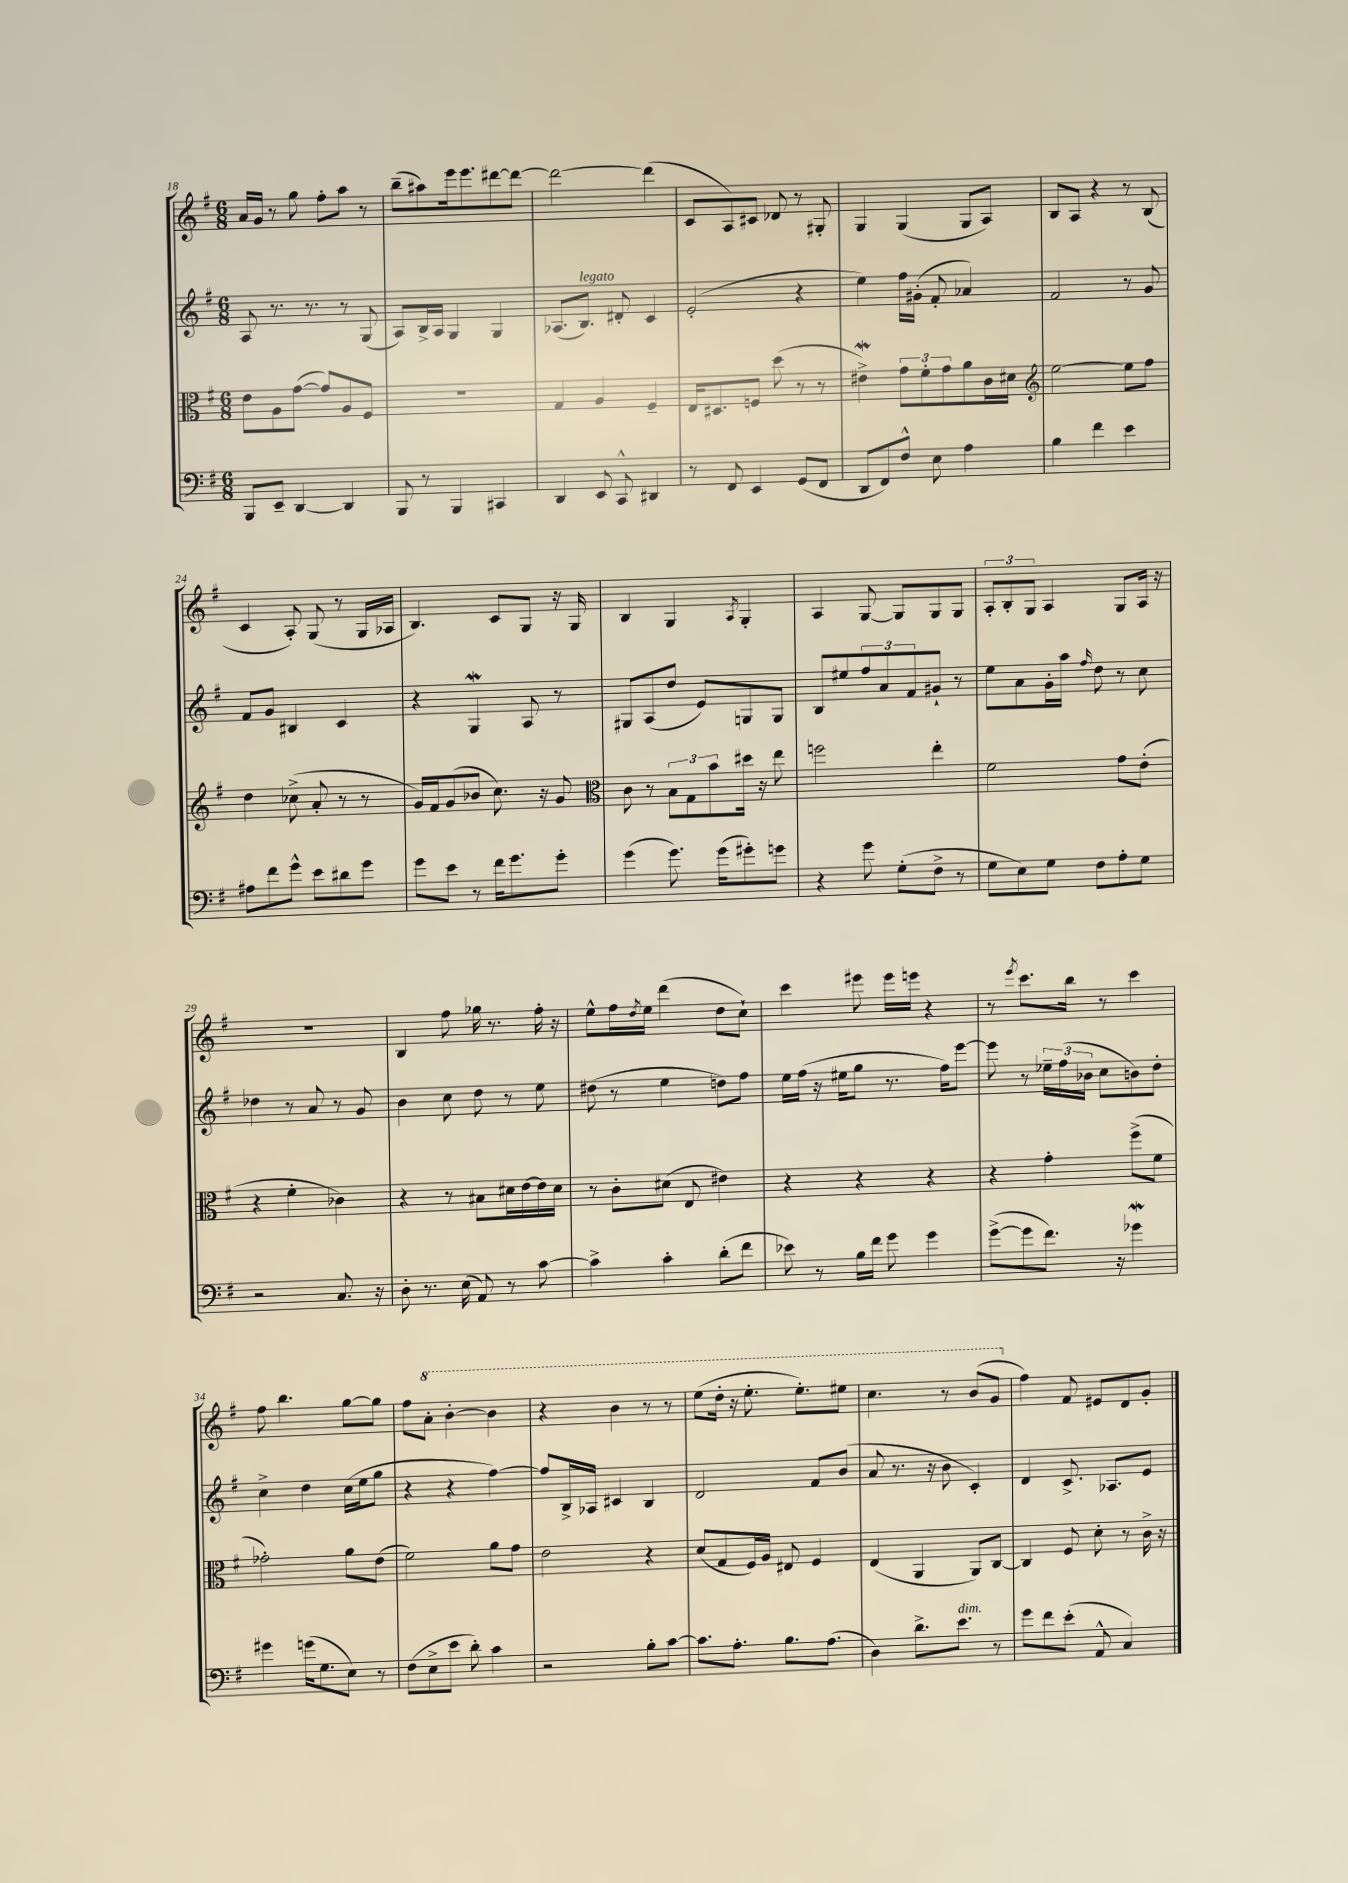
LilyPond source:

<<
\new StaffGroup <<
\new Staff = "s0" {
    \clef treble \key g \major \numericTimeSignature \time 6/8
    a'16 g'16 r8 g''8 fis''8-. a''8 r8 |
    b''8--( ais''8) e'''16 e'''8. dis'''8~ dis'''8~ |
    dis'''2~ dis'''4( |
    c'8 a8) cis'8 des'8 r8 gis8-. |
    g4 g4( g8 a8) |
    b8 a8 r4 r8 b8( |
    c'4 a8-.) g8( r8 g16 aes16 |
    b4.) c'8 g8 r16 g16 |
    b4 g4 \acciaccatura { a8 } g4-. |
    a4 g8~ g8 g8 g8 |
    \tuplet 3/2 { a8-. b8-. g8 } a4 g8 a16 r16 |
    R2. |
    b4 fis''8 ges''16 r8. fis''16-. r16 |
    e''8-^ fis''16 \acciaccatura { d''8 } e''16 d'''4( d''8 c''8-!) |
    c'''4 eis'''8 eis'''16 e'''16 r4 |
    r8 \acciaccatura { e'''8 } c'''8. b''16 r8 c'''4 |
    fis''8 b''4. g''8~ g''8 |
    fis''8 \ottava #1 a''8-. b''4~-. b''4 |
    r4 b''4 r8 r8 |
    e'''8( d'''16-. r16 e'''8.-. e'''8.-.) eis'''8 |
    c'''4. r8 b''8( g''8 \ottava #0 |
    fis''4) fis'8 eis'8 d'8 g'8-. \bar "|." |
}
\new Staff = "s1" {
    \clef treble \key g \major \numericTimeSignature \time 6/8
    a8 r8. r8. r8 g8( |
    a8) b16-> a16 g4 g4 |
    aes8.( b8.^\markup { \italic "legato" }) dis'8-. c'4 |
    e'2-.( r4 |
    e''4) fis''16 gis'16-.( fis'8-. aes'4) |
    fis'2 r8 g'8 |
    fis'8 g'8 bis4 c'4 |
    r4 g4\mordent a8 r8 |
    gis8 a8( d''8 e'8) g8 g8 |
    b8 eis''8 \tuplet 3/2 { fis''8 a'8 fis'8 } gis'8-! r8 |
    e''8 a'8 g'16-. a''16 \grace { fis''16 } d''8 r8 c''8 |
    des''4 r8 a'8 r8 g'8 |
    b'4 c''8 d''8 r8 e''8 |
    dis''8( r8 e''4 d''8) fis''8 |
    e''16 fis''16( r16 eis''16 g''8 r8. fis''16) e'''8~ |
    e'''8 r8 \tuplet 3/2 { ees''16-- fis''16( bes'16 } c''8 b'8) d''8-. |
    c''4-> d''4 c''16( e''16 g''8 |
    r4 r4 fis''4~) |
    fis''8 b16-> aes16 cis'4 b4 |
    d'2 fis'8 b'8( |
    a'8 r8. r16 b'8 c'4-.) |
    d'4 c'8.-> aes8. e'8 \bar "|." |
}
\new Staff = "s2" {
    \clef alto \key g \major \numericTimeSignature \time 6/8
    e'8 a8 g'8~( g'8) a8 fis8 |
    R2. |
    g4 a4 fis4-- |
    e16 dis8. f8 d''8( r8 r8 |
    eis'4->\mordent) \tuplet 3/2 { g'8 fis'8-. g'8 } a'8 c'16 dis'16 |
    \clef treble e''2~ e''8 fis''8 |
    d''4 ces''8->( a'8-. r8 r8 |
    g'16) fis'16 g'8( bes'8 c''8.) r16 g'8 |
    \clef alto c'8 r8 \tuplet 3/2 { b8 g8 b'8 } dis''16 r16 e''8 |
    f''2 e''4-. |
    fis'2 g'8 e'8-.( |
    r4 fis'4-. ces'4) |
    r4 r8 bis8 dis'16 e'16~ e'16 dis'16 |
    r8 c'8-. dis'8( e8 eis'4) |
    r4 r4 r4 |
    r4 g'4-. fis''8->( fis'8 |
    ges'2-.) a'8 e'8( |
    fis'2) a'8 g'8 |
    e'2 r4 |
    d'8( g8 fis16) a16 eis8 fis4 |
    e4( a,4 a,8) c8~ |
    c4 fis8 d'8-. r8 c'16-> r16 \bar "|." |
}
\new Staff = "s3" {
    \clef bass \key g \major \numericTimeSignature \time 6/8
    b,,8 e,8-- d,4~ d,4 |
    b,,8 r8 b,,4 cis,4 |
    d,4 e,8 c,8-^ dis,4 |
    r8 fis,8 e,4 g,8( fis,8 |
    d,8 fis,8) fis8-^ e8 a4 |
    b4 fis'4 e'4 |
    ais8 fis'8 g'8-^ e'8 dis'8 g'8 |
    g'8 e'8 r8 fis'16 g'8. g'8-. |
    g'4( g'8.) g'16( gis'8-.) g'8 |
    r4 g'8 g8-.( fis8-> r8 |
    g8 e8) g8 fis8 a8-. g8 |
    r2 c8. r16 |
    d8-. r8. e16( a,8) r8 c'8~ |
    c'4-> c'4-. d'8-.( fis'8 |
    ees'8) r8 b16 fis'16 g'8 g'4 |
    g'8~->( g'8 fis'8.) r16 ges'4\mordent |
    gis'4 g'16( g8. e8) r8 |
    fis8( e8-> e'8 d'8-.) c'4 |
    r2 b8-. c'8~ |
    c'8. a8.-. b8. a8.( |
    d4) d'8.-> e'8.^\markup { \italic "dim." } r8 |
    g'8 fis'8 e'8-.( a,8-^ c4) \bar "|." |
}
>>
>>
\layout { \context { \Score currentBarNumber = #18 } }
